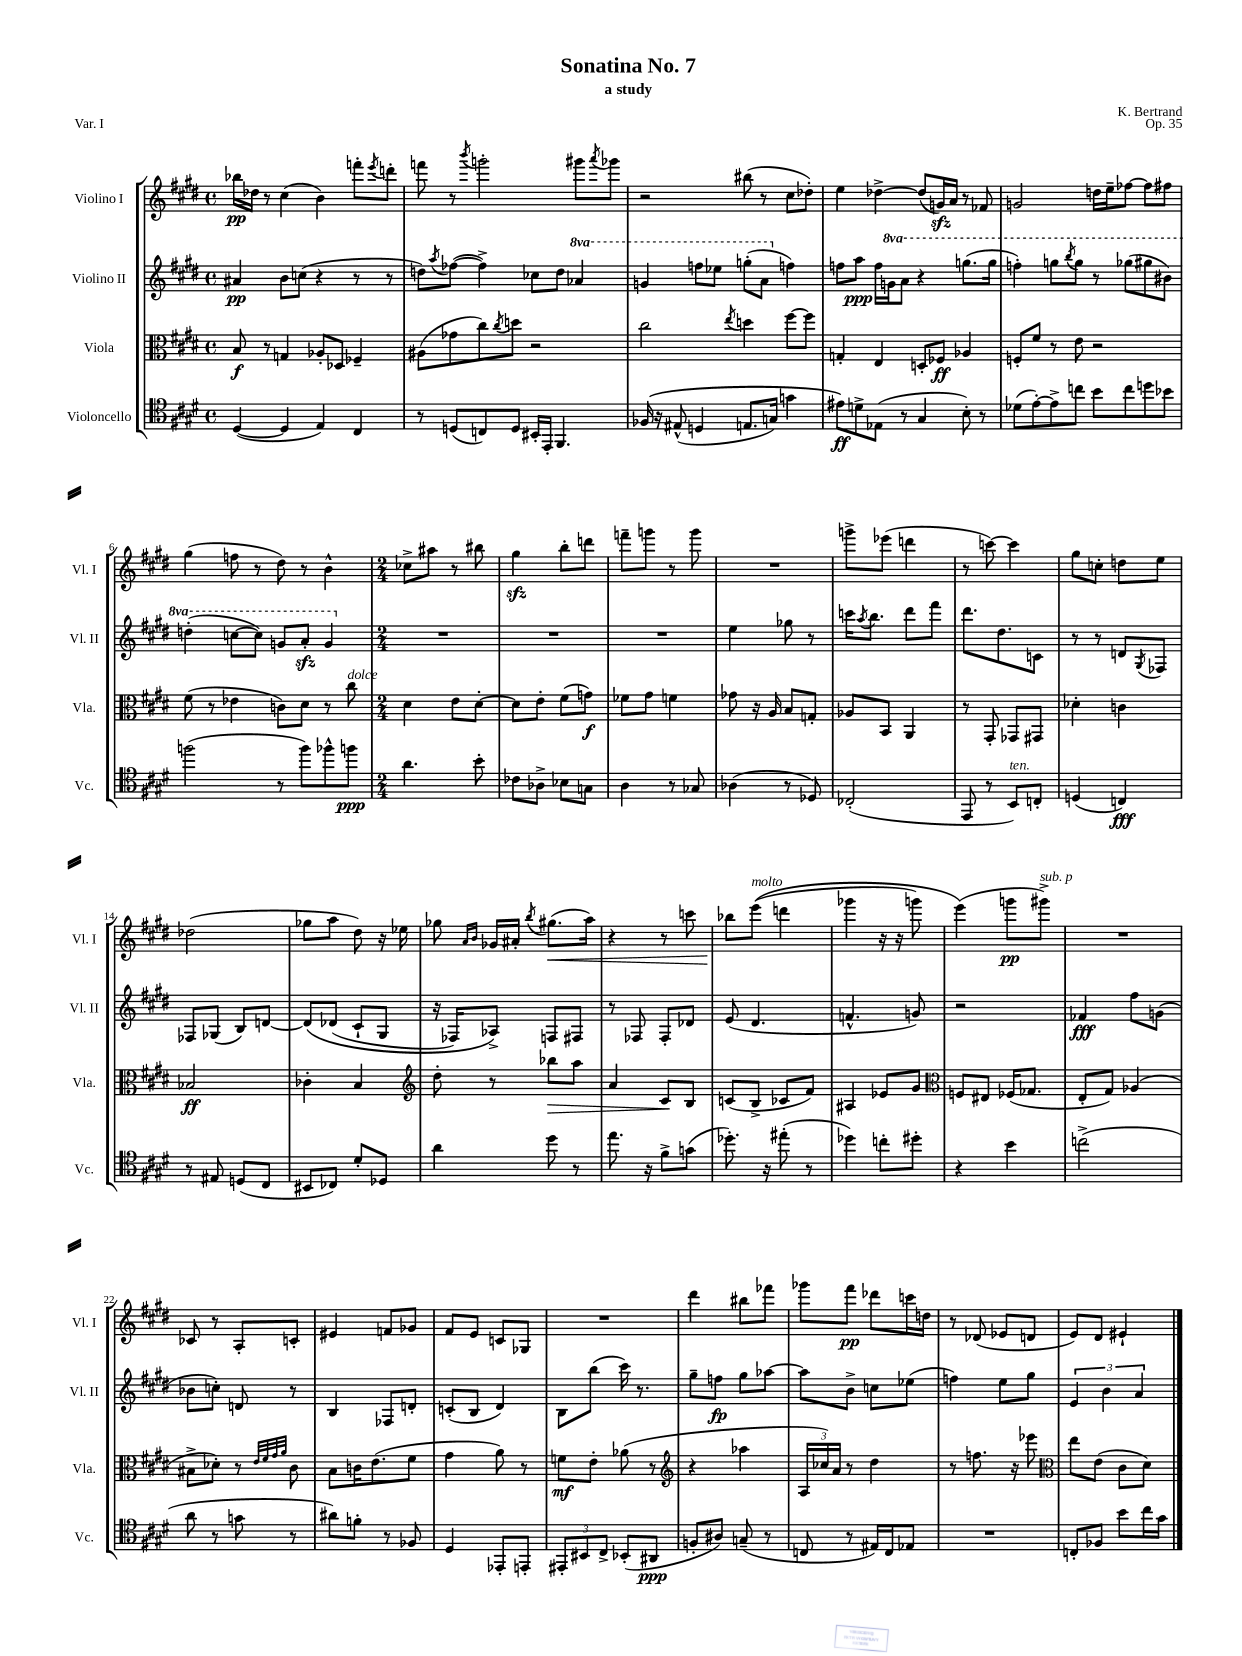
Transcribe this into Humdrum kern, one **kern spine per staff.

**kern	**dynam	**kern	**dynam	**kern	**dynam	**kern	**dynam
*part4	*part4	*part3	*part3	*part2	*part2	*part1	*part1
*staff4	*staff4	*staff3	*staff3	*staff2	*staff2	*staff1	*staff1
*I"Violoncello	*	*I"Viola	*	*I"Violino II	*	*I"Violino I	*
*I'Vc.	*	*I'Vla.	*	*I'Vl. II	*	*I'Vl. I	*
*clefC4	*	*clefC3	*	*clefG2	*	*clefG2	*
*k[f#c#g#d#]	*	*k[f#c#g#d#]	*	*k[f#c#g#d#]	*	*k[f#c#g#d#]	*
*M4/4	*	*M4/4	*	*M4/4	*	*M4/4	*
*met(c)	*	*met(c)	*	*met(c)	*	*met(c)	*
=1	=1	=1	=1	=1	=1	=1	=1
([4D#/	.	8B/	f	4a#X/	pp	16bb-X\LL	pp
.	.	.	.	.	.	16dd-X\JJ	.
.	.	8r	.	.	.	8r	.
4D#/]	.	4Gn/	.	8b\L	.	(4cc#\	.
.	.	.	.	(8ccn\J	.	.	.
4E/)	.	8A-X'/L	.	4r	.	4b\)	.
.	.	8D-X/J	.	.	.	.	.
4C#/	.	4F-X~/	.	8r	.	8fffn'\L	.
.	.	.	.	.	.	8qeee/	.
.	.	.	.	8r	.	8dddn'\J	.
=2	=2	=2	=2	=2	=2	=2	=2
8r	.	(8A#X\L	.	8ddn\L)	.	8fffn\	.
.	.	.	.	8qaa/	.	.	.
(8Dn/L	.	8g-X\	.	([8ff-X\J	.	8r	.
.	.	.	.	.	.	8qbbb/	.
8Cn/)	.	8cc#\)	.	4ff-^\])	.	2gggn'\	.
.	.	8qcc#/	.	.	.	.	.
8D/J	.	8ddn\J	.	.	.	.	.
16BB#X'/LL	.	2r	.	8cc-X\L	.	.	.
16EE'/JJ	.	.	.	.	.	.	.
4.FF#/	.	.	.	8dd\J	.	.	.
*	*	*	*	*8va	*	*	*
.	.	.	.	4aa-X/	.	8ggg#X\L	.
.	.	.	.	.	.	8qaaa/	.
.	.	.	.	.	.	8ggg-X\J	.
=3	=3	=3	=3	=3	=3	=3	=3
(16F-X/	.	2cc#\	.	4ggn/	.	2r	.
16r	.	.	.	.	.	.	.
(8E#X^^/	.	.	.	.	.	.	.
4Dn/	.	.	.	8fffn\L	.	.	.
.	.	.	.	8eee-X\J	.	.	.
.	.	8qee/	.	.	.	.	.
8.En/L	.	4ddn\	.	(8gggn'\L	.	(8bb#X\	.
.	.	.	.	8aa\J	.	8r	.
16Gn/Jk)	.	.	.	.	.	.	.
*	*	*	*	*X8va	*	*	*
4gn\	.	[8ff#\L	.	4ffn\)	.	8cc#\L	.
.	.	8ff#\J]	.	.	.	8dd-X'\J)	.
=4	=4	=4	=4	=4	=4	=4	=4
8e#X\L)	ff	4Gn'/	.	8ffn\L	.	4ee\	.
8dn^\	.	.	.	8aa\J	ppp	.	.
(8E-X\J	.	4E/	.	16ff\LL	.	[4dd-X^\	.
*	*	*	*	*8va	*	*	*
.	.	.	.	16ggn\J	.	.	.
8r	.	.	.	8aa\J	.	.	.
4G#/	.	8Dn'/L	.	4r	.	(8dd-/L]	.
.	.	8F-X/J	ff	.	.	16gnzz/L)	.
.	.	.	.	.	.	16a/JJ	.
8B'\)	.	4A-X/	.	(8.gggn\L	.	8r	.
8r	.	.	.	.	.	8f-X/	.
.	.	.	.	16ggg\Jk	.	.	.
=5	=5	=5	=5	=5	=5	=5	=5
(8d-X\L	.	8Fn'/L	.	4fffn'\)	.	2gn/	.
[8e'\)	.	8f#/J	.	.	.	.	.
8e^\]	.	8r	.	8gggn\L	.	.	.
.	.	.	.	8qbbb/	.	.	.
8ccn\J	.	8e\	.	8ggg\J	.	.	.
8b\L	.	2r	.	8r	.	16ddn\LL	.
.	.	.	.	.	.	16ee~\J	.
8cc\	.	.	.	(8ggg-X\L	.	[8ff-X\J	.
8ddn\	.	.	.	8ggg#X\	.	8ff-\L]	.
8b-X\J	.	.	.	8bb#X\J)	.	8ff#X\J	.
!!LO:LB:g=z
=6	=6	=6	=6	=6	=6	=6	=6
(2ffn\	.	(8f#\	.	(4dddn'\	.	(4gg#\	.
.	.	8r	.	.	.	.	.
.	.	4e-X\	.	[8cccn\L	.	8ffn\	.
.	.	.	.	8ccc\J])	.	8r	.
8r	.	8cn\L)	.	8ggn/L	.	8dd#\)	.
8ff\L)	.	8d#\J	.	8aazz'/J	.	8r	.
8ff-X^^\	.	8r	.	4gg/	.	4b^^\	.
!	!	!LO:TX:a:i:t=dolce	!	!	!	!	!
8ffn\J	ppp	8cc#\	.	.	.	.	.
=7	=7	=7	=7	=7	=7	=7	=7
*M2/4	*	*M2/4	*	*M2/4	*	*M2/4	*
*	*	*	*	*X8va	*	*	*
4.a\	.	4d#\	.	2r	.	8cc-X^\L	.
.	.	.	.	.	.	8aa#X\J	.
.	.	8e\L	.	.	.	8r	.
8b'\	.	[8d#'\J	.	.	.	8bb#X\	.
=8	=8	=8	=8	=8	=8	=8	=8
8c-X\L	.	8d#\L]	.	2r	.	4gg#zz\	.
8A-X^\J	.	8e'\J	.	.	.	.	.
8B-X\L	.	(8f#\L	.	.	.	8bb'\L	.
8Gn\J	.	8gn\J)	f	.	.	8dddn\J	.
=9	=9	=9	=9	=9	=9	=9	=9
4A\	.	8f-X\L	.	2r	.	8fffn~\L	.
.	.	8g#\J	.	.	.	8gggn\J	.
8r	.	4fn\	.	.	.	8r	.
8G-X/	.	.	.	.	.	8ggg\	.
=10	=10	=10	=10	=10	=10	=10	=10
(4A-X\	.	8g-X\	.	4ee\	.	2r	.
.	.	16r	.	.	.	.	.
.	.	16A/	.	.	.	.	.
8r	.	8B/L	.	8gg-X\	.	.	.
8D-X/)	.	8Gn'/J	.	8r	.	.	.
=11	=11	=11	=11	=11	=11	=11	=11
(2C-X'/	.	8A-X/L	.	16cccn\KL	.	8gggn^\L	.
.	.	.	.	8qaa/	.	.	.
.	.	.	.	8.bb\J	.	.	.
.	.	8BB/J	.	.	.	(8eee-X\J	.
.	.	4AA/	.	8ddd#\L	.	4dddn\	.
.	.	.	.	8fff#\J	.	.	.
=12	=12	=12	=12	=12	=12	=12	=12
8EE/	.	8r	.	8.ddd#\L	.	8r	.
8r	.	8GG#'/	.	.	.	[8cccn\)	.
.	.	.	.	8.dd#\	.	.	.
!LO:TX:a:i:t=ten.	!	!	!	!	!	!	!
8BB/L)	.	8GG-X/L	.	.	.	4ccc\]	.
8Cn'/J	.	8GG#X/J	.	8cn\J	.	.	.
=13	=13	=13	=13	=13	=13	=13	=13
(4Dn/	.	4d-X'\	.	8r	.	8gg#\L	.
.	.	.	.	8r	.	8ccn'\J	.
4Cn/)	fff	4cn\	.	8dn/L	.	8ddn\L	.
.	.	.	.	8qG#/	.	.	.
.	.	.	.	8F-X/J	.	8ee\J	.
!!LO:LB:g=z
=14	=14	=14	=14	=14	=14	=14	=14
8r	.	2B-X/	ff	8F-X/L	.	(2dd-X\	.
8E#X/	.	.	.	(8G-X/J	.	.	.
(8Dn/L	.	.	.	8B/L)	.	.	.
8C#/J	.	.	.	[8dn/J	.	.	.
=15	=15	=15	=15	=15	=15	=15	=15
8BB#X/L	.	4c-X'\	.	(8d/L]	.	8gg-X\L	.
8C-X/J)	.	.	.	(8d-X/J	.	8aa\J	.
8d#'/L	.	4B/	.	8c#`/L	.	8dd#\)	.
8D-X/J	.	.	.	8G#/J	.	16r	.
.	.	.	.	.	.	16ee-X\	.
=16	=16	=16	=16	=16	=16	=16	=16
*	*	*clefG2	*	*	*	*	*
4a\	.	8dd#'\	.	16r	.	8gg-X\	.
.	.	.	.	16F-X/KL)	.	.	.
.	.	.	.	.	.	16qqa/LL	.
.	.	.	.	.	.	16qqb/JJ	.
.	.	8r	.	8A-X^/J)	.	16g-X/LL	.
.	.	.	.	.	.	16a#X'/JJ	.
.	.	.	.	.	.	8qbb/	.
!	!	!	!LO:HP:b	!	!	!	!LO:HP:b
8dd#\	.	8bb-X\L	>	8Fn/L	.	(8.gg#X\L	<
8r	.	8aa\J	.	8F#X/J	.	.	.
.	.	.	.	.	.	16aa\Jk)	.
=17	=17	=17	=17	=17	=17	=17	=17
8.ee\	.	4a/	.	8r	.	4r	.
.	.	.	.	8F-X/	.	.	.
16r	.	.	.	.	.	.	.
8f#^\L	.	8c#/L	.	8F-'/L	.	8r	.
(8gn\J	.	8B/J	]	8d-X/J	.	8cccn\	.
=18	=18	=18	=18	=18	=18	=18	=18
8.dd-X'\)	.	(8cn/L	.	(8e/	.	8bb-X\L	.
!	!	!	!	!	!	!LO:TX:a:i:t=molto	!
.	.	8B^/J	.	4.d#/	.	((8eee\J	[
16r	.	.	.	.	.	.	.
(8ee#X'\	.	8c-X/L	.	.	.	4dddn\	.
8r	.	8f#/J)	.	.	.	.	.
=19	=19	=19	=19	=19	=19	=19	=19
4dd-X\)	.	4A#X/	.	4.fn^^/	.	4ggg-X\	.
8ccn'\L	.	8e-X/L	.	.	.	16r	.
.	.	.	.	.	.	16r	.
8dd#X'\J	.	8g#/J	.	8gn/)	.	8gggn\)	.
=20	=20	=20	=20	=20	=20	=20	=20
*	*	*clefC3	*	*	*	*	*
4r	.	8Fn/L	.	2r	.	(4eee\)	.
.	.	8E#X/J	.	.	.	.	.
4b\	.	(16F-X/KL	.	.	.	8gggn\L	pp
.	.	8.G-X/J	.	.	.	.	.
!	!	!	!	!	!	!LO:TX:a:i:t=sub. p	!
.	.	.	.	.	.	8ggg#X^\J)	.
=21	=21	=21	=21	=21	=21	=21	=21
(2ccn^\	.	8E'/L	.	4f-X/	fff	2r	.
.	.	8G#/J)	.	.	.	.	.
.	.	(4A-X/	.	8ff#\L	.	.	.
.	.	.	.	(8gn\J	.	.	.
!!LO:LB:g=z
=22	=22	=22	=22	=22	=22	=22	=22
8a\	.	8B#X^\L	.	8b-X\L	.	8c-X/	.
8r	.	8d-X'\J)	.	8ccn'\J)	.	8r	.
8gn\	.	8r	.	8dn/	.	8A'/L	.
.	.	32qqe/LLL	.	.	.	.	.
.	.	32qqf#/	.	.	.	.	.
.	.	32qqg#/	.	.	.	.	.
.	.	32qqa/JJJ	.	.	.	.	.
8r	.	8c#\	.	8r	.	8cn'/J	.
=23	=23	=23	=23	=23	=23	=23	=23
8a#X\L)	.	8B\L	.	4B/	.	4e#X/	.
8fn'\J	.	16cn\K	.	.	.	.	.
.	.	(8.e\	.	.	.	.	.
8r	.	.	.	8F-X/L	.	8fn/L	.
8F-X/	.	8f#\J	.	8dn'/J	.	8g-X/J	.
=24	=24	=24	=24	=24	=24	=24	=24
4D#/	.	4g#\	.	(8cn'/L	.	8f#/L	.
.	.	.	.	8B/J	.	8e/J	.
8EE-X'/L	.	8a\)	.	4d#/)	.	8cn/L	.
8EEn'/J	.	8r	.	.	.	8G-X/J	.
=25	=25	=25	=25	=25	=25	=25	=25
12EE#X'/L	.	8fn\L	mf	8B\L	.	2r	.
12BB#X/	.	.	.	.	.	.	.
.	.	8e'\J	.	(8bb\J	.	.	.
12C#^/J	.	.	.	.	.	.	.
(8BB-X'/L	.	(8a-X\	.	16ccc#\)	.	.	.
.	.	.	.	8.r	.	.	.
8AA#X/J	ppp	8r	.	.	.	.	.
=26	=26	=26	=26	=26	=26	=26	=26
*	*	*clefG2	*	*	*	*	*
8Fn'/L	.	4r	.	8gg#~\L	.	4ddd#\	.
8A#X/J)	.	.	.	8ffn\J	fp	.	.
(8Gn~/	.	4aa-X\	.	8gg#\L	.	8bb#X\L	.
8r	.	.	.	[8aa-X\J	.	8fff-X\J	.
=27	=27	=27	=27	=27	=27	=27	=27
8Cn/	.	24A/LL	.	8aa-\L]	.	8ggg-X\L	.
.	.	24cc-X/)	.	.	.	.	.
.	.	24a/JJ	.	.	.	.	.
8r	.	8r	.	8b^\J	.	8fff#\J	pp
16E#X/LL)	.	4dd#\	.	8ccn\L	.	8ddd-X\L	.
16C/J	.	.	.	.	.	.	.
8E-X/J	.	.	.	(8ee-X\J	.	16cccn\L	.
.	.	.	.	.	.	16ddn\JJ	.
=28	=28	=28	=28	=28	=28	=28	=28
2r	.	8r	.	4ffn\)	.	8r	.
.	.	8.ffn\	.	.	.	(8d-X/	.
.	.	.	.	8ee\L	.	8e-X/L	.
.	.	16r	.	.	.	.	.
.	.	8eee-X\	.	8gg#\J	.	8dn/J	.
=29	=29	=29	=29	=29	=29	=29	=29
*	*	*clefC3	*	*	*	*	*
8Cn'/L	.	8ee\L	.	6e/	.	8e/L)	.
8F-X/J	.	(8e\J	.	.	.	8d#/J	.
.	.	.	.	6b\	.	.	.
8b\L	.	8c#\L	.	.	.	4e#X`/	.
.	.	.	.	6a/	.	.	.
16cc#\L	.	8d#\J)	.	.	.	.	.
16g#\JJ	.	.	.	.	.	.	.
==	==	==	==	==	==	==	==
*-	*-	*-	*-	*-	*-	*-	*-
